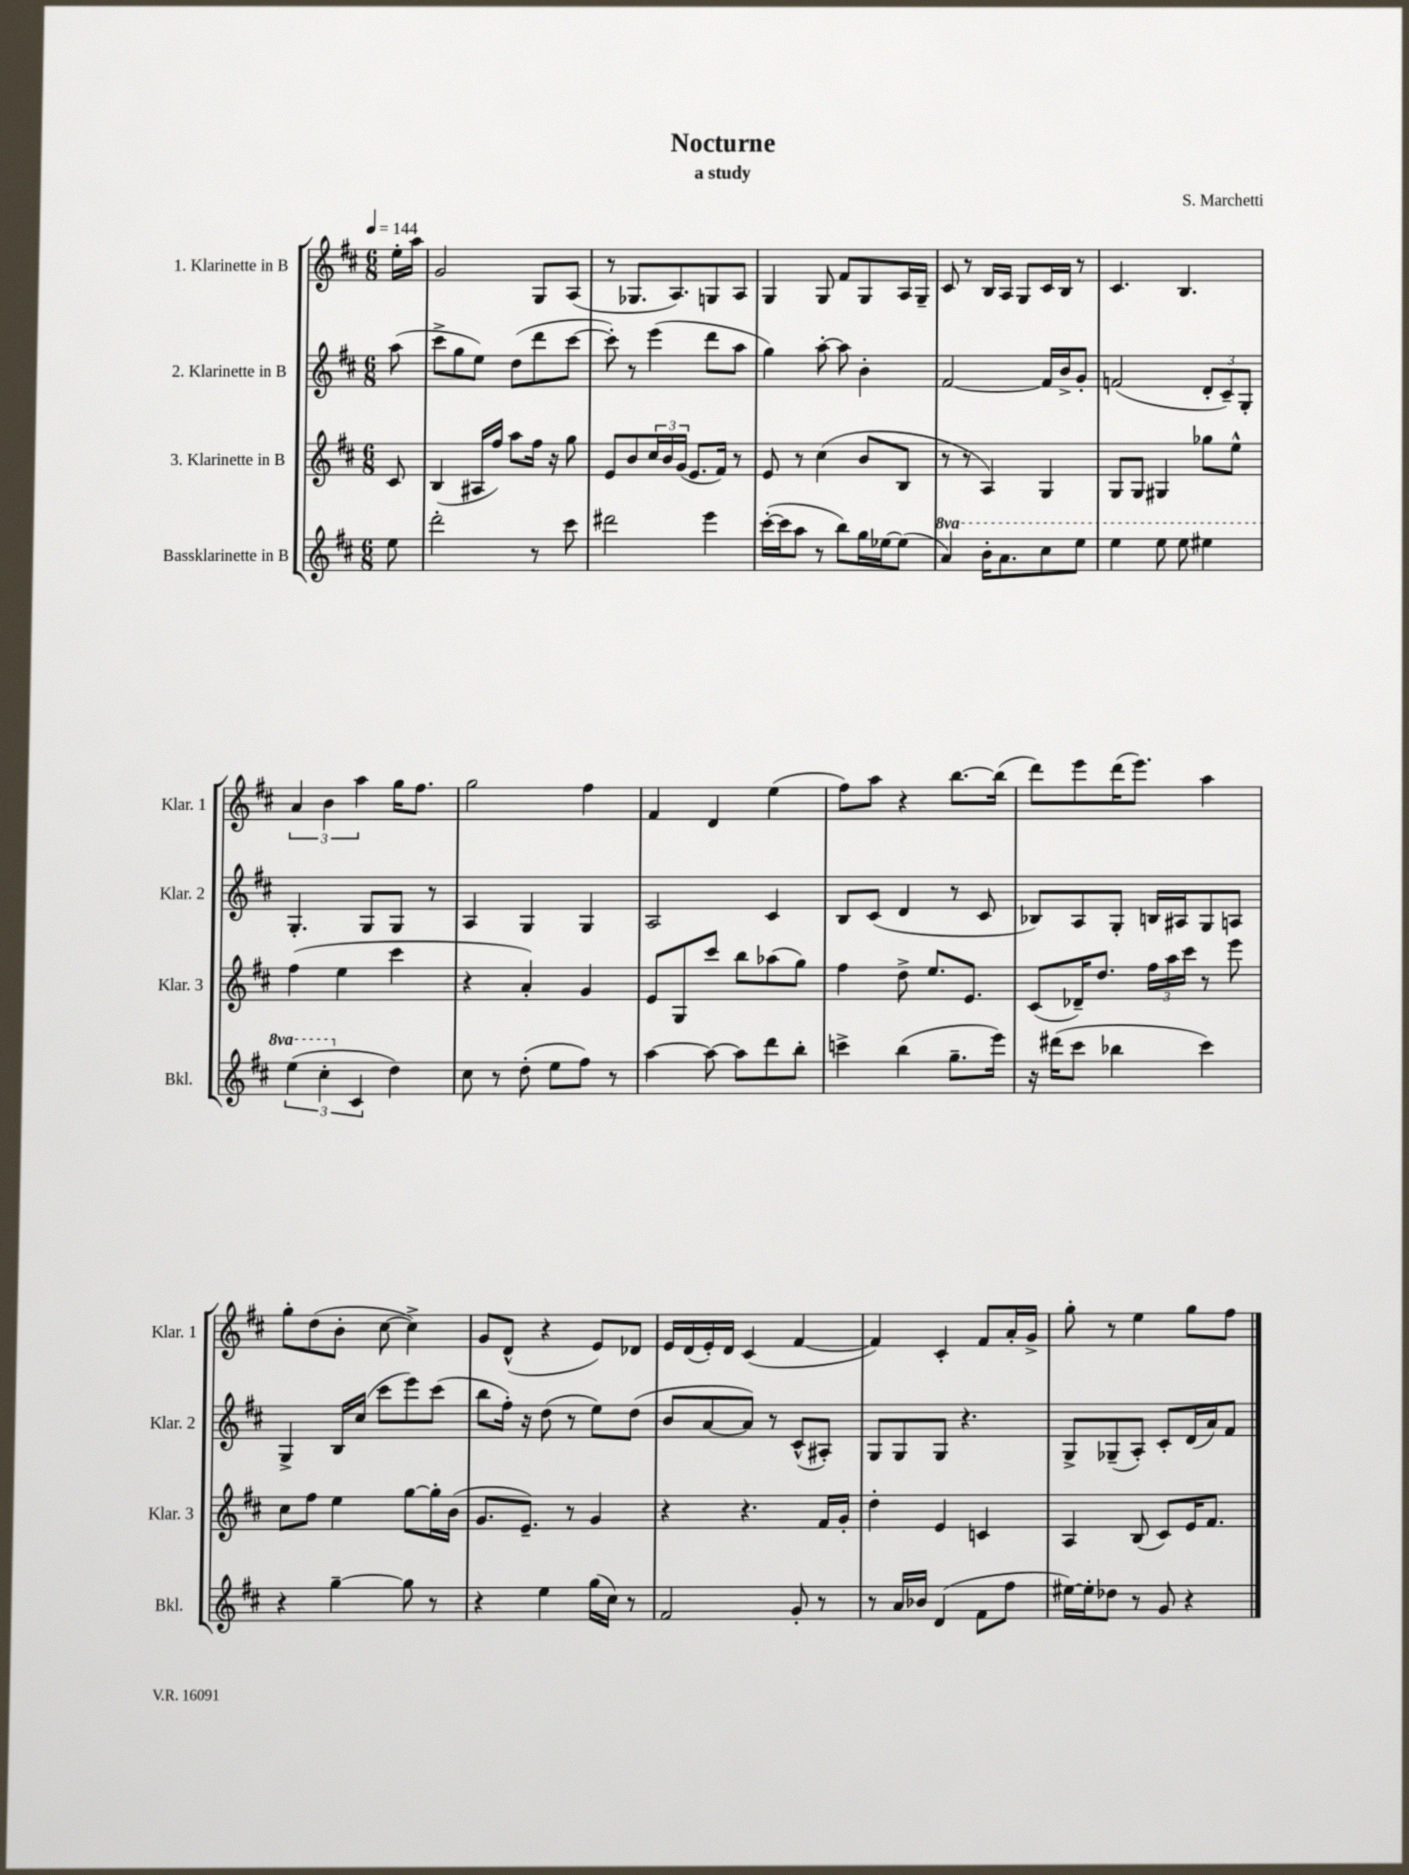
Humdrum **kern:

**kern	**kern	**kern	**kern
*staff4	*staff3	*staff2	*staff1
*clefG2	*clefG2	*clefG2	*clefG2
*k[f#c#]	*k[f#c#]	*k[f#c#]	*k[f#c#]
*M6/8	*M6/8	*M6/8	*M6/8
*MM144	*MM144	*MM144	*MM144
8ee\	8c#/	(8aa\	16ee'\LL
.	.	.	16aa\JJ
=	=	=	=
2ddd'\	(4B/	8ccc#^\L	2g/
.	.	8gg\	.
.	16A#/LL	8ee\J)	.
.	16ff#/JJ)	.	.
.	8aa\L	(8dd\L	.
8r	16ff#\Jk	8ddd\	8G/L
.	16r	.	.
8ccc#\	8gg\	[8ccc#\J	(8A/J
=	=	=	=
2ddd#\	8e/L	8ccc#'\])	8r
.	8b/	8r	8.G-/L
.	24cc#/L	(4eee\	.
.	24b/	.	.
.	.	.	8.A/)
.	(24g/JJ	.	.
.	8.e/L	.	.
4eee\	.	8ddd\L	8G/
.	16f#/Jk)	.	.
.	8r	8aa\J	8A/J
=	=	=	=
([16ccc#'\LL	8e/	4gg\)	4G/
16ccc#\]J	.	.	.
8aa\J	8r	.	.
8r	(4cc#\	[8aa'\	8G/
8bb\L)	.	8aa\]	8f#/L
16gg\L	8b/L	4b'\	8G/
[16ee-\J	.	.	.
(8ee-\]J	8B/J	.	16A/L
.	.	.	16G~/JJ
=	=	=	=
4aa/)	8r	[2f#/	8c#/
.	8r	.	8r
16bb'\LK	4A/)	.	16B/LL
8.aa\	.	.	16A/JJ
.	.	.	8G/L
8ccc#\	4G/	16f#/]LL	16c#/L
.	.	16b^/J	16B/JJ
8eee\J	.	8g'/J	8r
=	=	=	=
4eee\	8G/L	(2f/	4.c#/
.	8G/J	.	.
8eee\	4G#/	.	.
8eee\	.	.	4.B/
4eee#\	8gg-\L	12d'/L	.
.	.	12c#~/)	.
.	8ee^^\J	.	.
.	.	12G'/J	.
=	=	=	=
(6eee\	(4ff#\	4.G'/	6a/
6ccc#'\	.	.	6b\
.	4ee\	.	.
6c#/	.	.	6aa\
.	.	8G/L	.
4dd\)	4ccc#\	8G/J	16gg\LK
.	.	.	8.ff#\J
.	.	8r	.
=	=	=	=
8cc#\	4r	4A/	2gg\
8r	.	.	.
(8dd'\	4a'/)	4G/	.
8ee\L	.	.	.
8ff#\J)	4g/	4G/	4ff#\
8r	.	.	.
=	=	=	=
[4aa\	8e/L	2A/	4f#/
.	8G/	.	.
8aa\_	8ccc#/J	.	4d/
8aa\]L	8bb\L	.	.
8ddd\	(8aa-\	4c#/	(4ee\
8bb'\J	8gg\J)	.	.
=	=	=	=
4ccc^\	4ff#\	8B/L	8ff#\L)
.	.	(8c#/J	8aa\J
(4bb\	8dd^\	4d/	4r
.	8.ee/L	.	.
8.gg~\L	.	8r	[8.bb\L
.	8.e/J	.	.
.	.	8c#/	.
16eee\Jk)	.	.	(16bb\]Jk
=	=	=	=
16r	(8c#/L	8B-/L)	8ddd\L)
(16ddd#\LK	.	.	.
8ccc#\J	16d-~/K)	8A/	8eee\
.	8.dd/J	.	.
4bb-\	.	8G'/J	(16ddd\K
.	.	.	8.eee\J)
.	24ff#\LL	16B/LL	.
.	24aa\	.	.
.	.	16A#/J	.
.	24ccc#\JJ	.	.
4ccc#\)	8r	8G/	4aa\
.	8eee\	8A/J	.
=	=	=	=
4r	8cc#\L	4G^/	8gg'\L
.	8ff#\J	.	(8dd\
[4gg~\	4ee\	16B/LL	8b'\J
.	.	(16cc#/JJ	.
.	.	8ccc#\L	[8cc#\
8gg\]	[8gg\L	8eee\)	4cc#^\])
8r	16gg'\]L	(8ccc#\J	.
.	(16b\JJ	.	.
=	=	=	=
4r	8.g/L	8bb\L	8g/L
.	.	16ff#'\Jk)	(8d^^/J
.	8.e~/J)	16r	.
4ee\	.	(8dd\	4r
.	8r	8r	.
(16gg\LL	4g/	8ee\L)	8e/L)
16cc#\JJ)	.	.	.
8r	.	(8dd\J	8d-/J
=	=	=	=
2f#/	4r	8b/L	16e/LL
.	.	.	(16d/
.	.	[8a/	16e'/)
.	.	.	16d/JJ
.	4.r	8a/]J)	(4c#/
.	.	8r	.
8g'/	.	(8c#^^/L	[4f#/
8r	16f#/LL	8A#'/J)	.
.	16g'/JJ	.	.
=	=	=	=
8r	4dd'\	8G/L	4f#/])
16a/LL	.	8G/	.
16b-/JJ	.	.	.
(4d/	4e/	8G/J	4c#'/
.	.	4.r	.
8f#\L	4c/	.	8f#/L
8ff#\J	.	.	16a'/L
.	.	.	16g^/JJ
=	=	=	=
[16ee#\LL)	4A/	8G^/L	8gg'\
16ee#'\]J	.	.	.
8dd-\J	.	(8G-~/	8r
8r	(8B/	8A'/J)	4ee\
8g/	8c#/L)	8c#'/L	.
4r	16e/K	(16d/L	8gg\L
.	8.f#/J	16a/J)	.
.	.	8f#/J	8ff#\J
==	==	==	==
*-	*-	*-	*-
